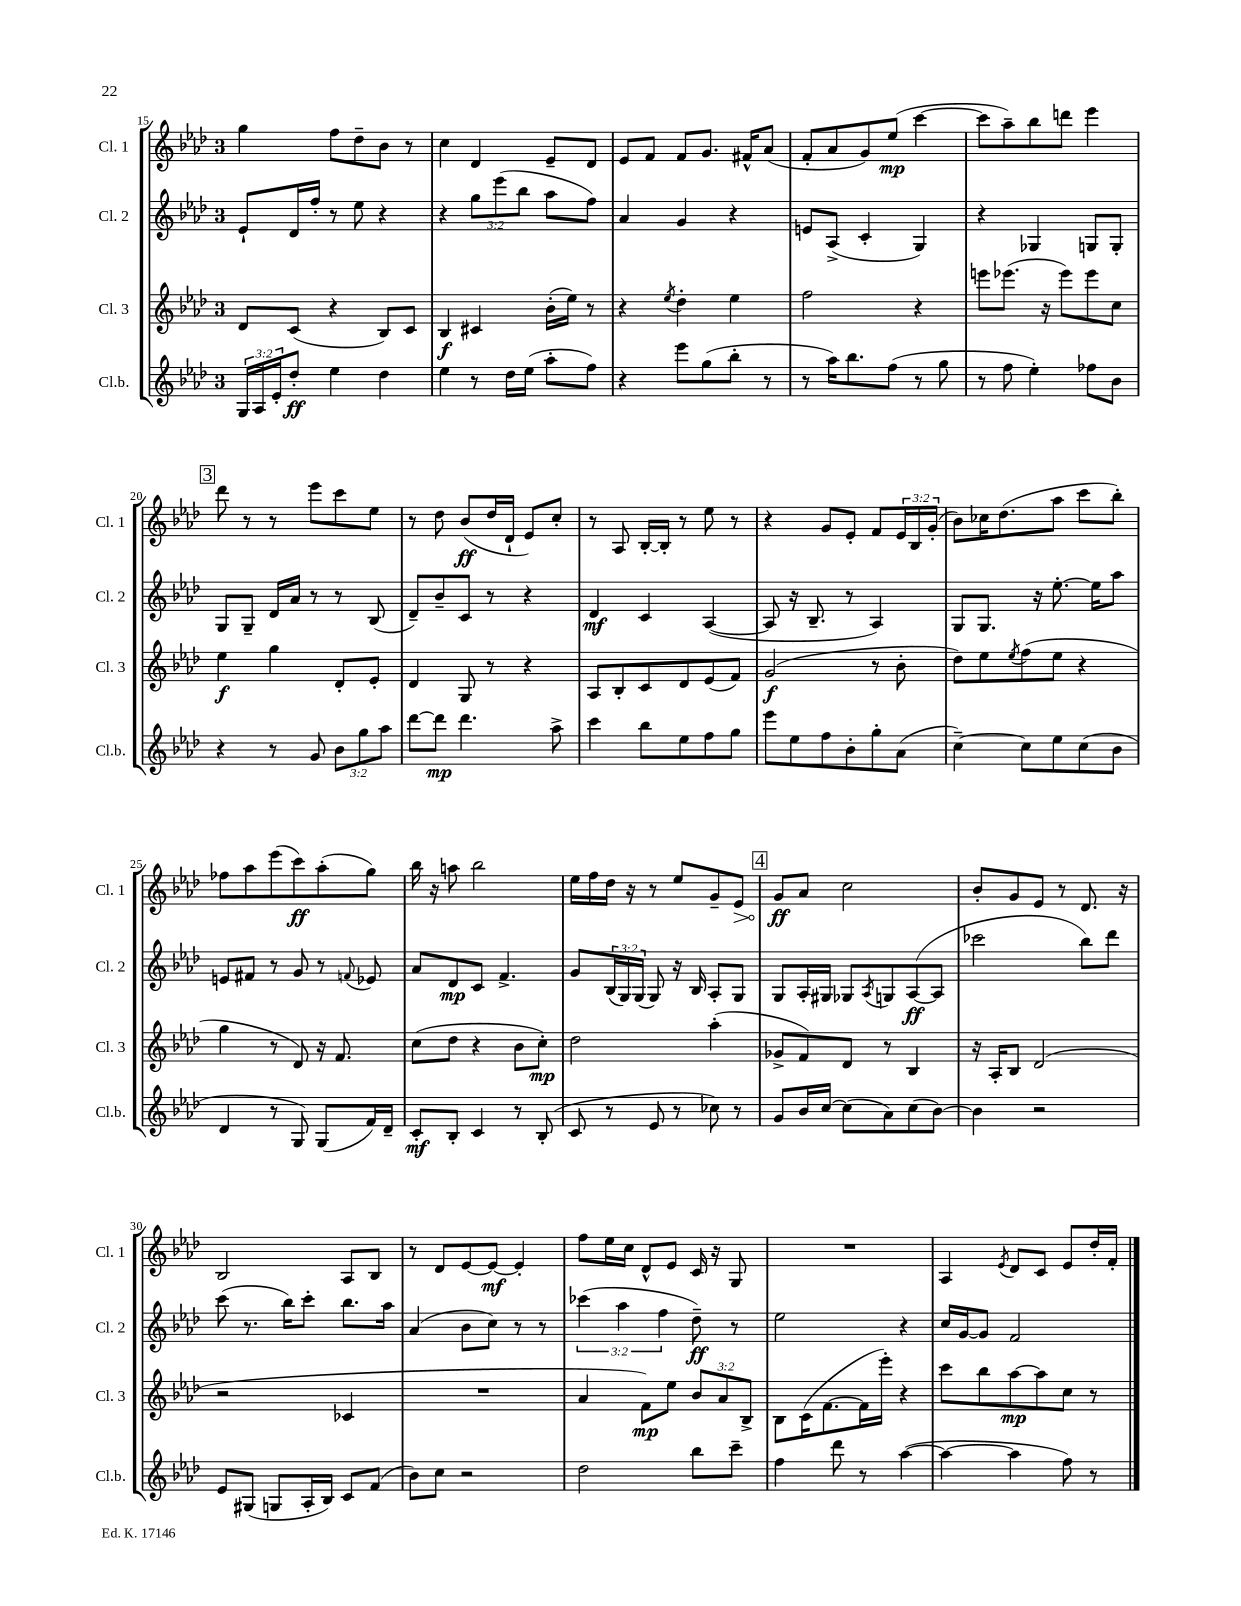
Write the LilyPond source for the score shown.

<<
\new StaffGroup <<
\new Staff = "s0" \with { instrumentName = "Cl. 1" shortInstrumentName = "Cl. 1" } {
    \clef treble \key aes \major \once \override Staff.TimeSignature.style = #'single-digit \time 3/4 \override Staff.TupletNumber.text = #tuplet-number::calc-fraction-text
    g''4 f''8 des''8-- bes'8 r8 |
    c''4 des'4 ees'8-- des'8 |
    ees'8 f'8 f'8 g'8. fis'16-^ aes'8( |
    f'8-. aes'8 g'8) ees''8\mp( c'''4~ |
    c'''8 aes''8--) bes''8 d'''8 ees'''4 |
    \mark \markup { \box "3" } des'''8 r8 r8 ees'''8 c'''8 ees''8 |
    r8 des''8 bes'8\ff( des''16 des'16-! ees'8) c''8-. |
    r8 aes8 bes16~-. bes16-. r8 ees''8 r8 |
    r4 g'8 ees'8-. f'8 \tuplet 3/2 { ees'16 bes16 g'16-.( } |
    bes'8) ces''16 des''8.( aes''8 c'''8 bes''8-.) |
    fes''8 aes''8 ees'''8( c'''8\ff) aes''8-.( g''8) |
    bes''16 r16 a''8 bes''2 |
    ees''16 f''16 des''16 r16 r8 ees''8 g'8-- \once \override Hairpin.circled-tip = ##t ees'8\> |
    \mark \markup { \box "4" } g'8\ff\! aes'8 c''2 |
    bes'8-. g'8 ees'8 r8 des'8. r16 |
    bes2 aes8 bes8 |
    r8 des'8 ees'8~ ees'8~\mf ees'4-. |
    f''8 ees''16 c''16 des'8-^ ees'8 c'16 r16 g8 |
    R2. |
    aes4 \acciaccatura { ees'8 } des'8 c'8 ees'8 des''16-. f'16-. \bar "|." |
}
\new Staff = "s1" \with { instrumentName = "Cl. 2" shortInstrumentName = "Cl. 2" } {
    \clef treble \key aes \major \once \override Staff.TimeSignature.style = #'single-digit \time 3/4 \override Staff.TupletNumber.text = #tuplet-number::calc-fraction-text
    ees'8-! des'16 f''16-. r8 ees''8 r4 |
    r4 \tuplet 3/2 { g''8 ees'''8( bes''8 } aes''8 f''8) |
    aes'4 g'4 r4 |
    e'8 aes8->( c'4-. g4) |
    r4 ges4 g8 g8-. |
    \mark \markup { \box "3" } g8 g8-- des'16 aes'16 r8 r8 bes8( |
    des'8--) bes'8-- c'8 r8 r4 |
    des'4\mf c'4 aes4~( |
    aes8 r16 bes8.-- r8 aes4) |
    g8 g8. r16 ees''8.~-. ees''16 aes''8 |
    e'8 fis'8 r8 g'8 r8 \appoggiatura { f'8 } ees'8 |
    aes'8 des'8\mp c'8 f'4.-> |
    g'8 \tuplet 3/2 { bes16( g16) g16( } g8) r16 bes16 aes8-. g8 |
    \mark \markup { \box "4" } g8 aes16-. gis16 ges8 \acciaccatura { aes8 } g8 aes8~\ff( aes8 |
    ces'''2 bes''8) des'''8 |
    c'''8( r8. bes''16) c'''8-. bes''8. aes''16 |
    aes'4( bes'8 c''8) r8 r8 |
    \tuplet 3/2 { ces'''4( aes''4 f''4 } des''8--\ff) r8 |
    ees''2 r4 |
    c''16 g'16~ g'8 f'2 \bar "|." |
}
\new Staff = "s2" \with { instrumentName = "Cl. 3" shortInstrumentName = "Cl. 3" } {
    \clef treble \key aes \major \once \override Staff.TimeSignature.style = #'single-digit \time 3/4 \override Staff.TupletNumber.text = #tuplet-number::calc-fraction-text
    des'8 c'8( r4 bes8) c'8 |
    bes4\f cis'4 bes'16-.( ees''16) r8 |
    r4 \acciaccatura { ees''8 } des''4-. ees''4 |
    f''2 r4 |
    e'''8 ees'''8.( r16 ees'''8) ees'''8 c''8 |
    \mark \markup { \box "3" } ees''4\f g''4 des'8-. ees'8-. |
    des'4 g8 r8 r4 |
    aes8 bes8-. c'8 des'8 ees'8( f'8) |
    g'2\f( r8 bes'8-. |
    des''8) ees''8 \acciaccatura { ees''8 } f''8( ees''8 r4 |
    g''4 r8 des'8) r16 f'8. |
    c''8( des''8 r4 bes'8 c''8-.\mp) |
    des''2 aes''4-.( |
    \mark \markup { \box "4" } ges'8-> f'8) des'8 r8 bes4 |
    r16 aes16-. bes8 des'2( |
    r2 ces'4 |
    R2. |
    aes'4 f'8\mp) ees''8 \tuplet 3/2 { bes'8 aes'8 bes8-> } |
    bes8 c'16( f'8.~ f'16 ees'''16-.) r4 |
    c'''8 bes''8 aes''8~\mp aes''8 c''8 r8 \bar "|." |
}
\new Staff = "s3" \with { instrumentName = "Cl.b." shortInstrumentName = "Cl.b." } {
    \clef treble \key aes \major \once \override Staff.TimeSignature.style = #'single-digit \time 3/4 \override Staff.TupletNumber.text = #tuplet-number::calc-fraction-text
    \tuplet 3/2 { g16 aes16 ees'16-. } des''8-.\ff ees''4 des''4 |
    ees''4 r8 des''16 ees''16( aes''8-. f''8) |
    r4 ees'''8 g''8( bes''8-. r8 |
    r8 aes''16) bes''8. f''8( r8 g''8 |
    r8 f''8 ees''4-.) fes''8 bes'8 |
    \mark \markup { \box "3" } r4 r8 g'8 \tuplet 3/2 { bes'8 g''8 aes''8 } |
    des'''8~ des'''8\mp des'''4. aes''8-> |
    c'''4 bes''8 ees''8 f''8 g''8 |
    ees'''8 ees''8 f''8 bes'8-. g''8-. aes'8( |
    c''4~--) c''8 ees''8 c''8( bes'8 |
    des'4 r8 g8) g8( f'16) des'16-- |
    c'8-.\mf bes8-. c'4 r8 bes8-.( |
    c'8 r8 ees'8 r8 ces''8) r8 |
    \mark \markup { \box "4" } g'8 bes'16 c''16~ c''8( aes'8) c''8( bes'8~) |
    bes'4 r2 |
    ees'8 gis8( g8 aes16-. bes16) c'8 f'8( |
    bes'8) c''8 r2 |
    des''2 bes''8 c'''8-- |
    f''4 des'''8 r8 aes''4~( |
    aes''4~ aes''4 f''8) r8 \bar "|." |
}
>>
>>
\layout { \context { \Score currentBarNumber = #15 } }
